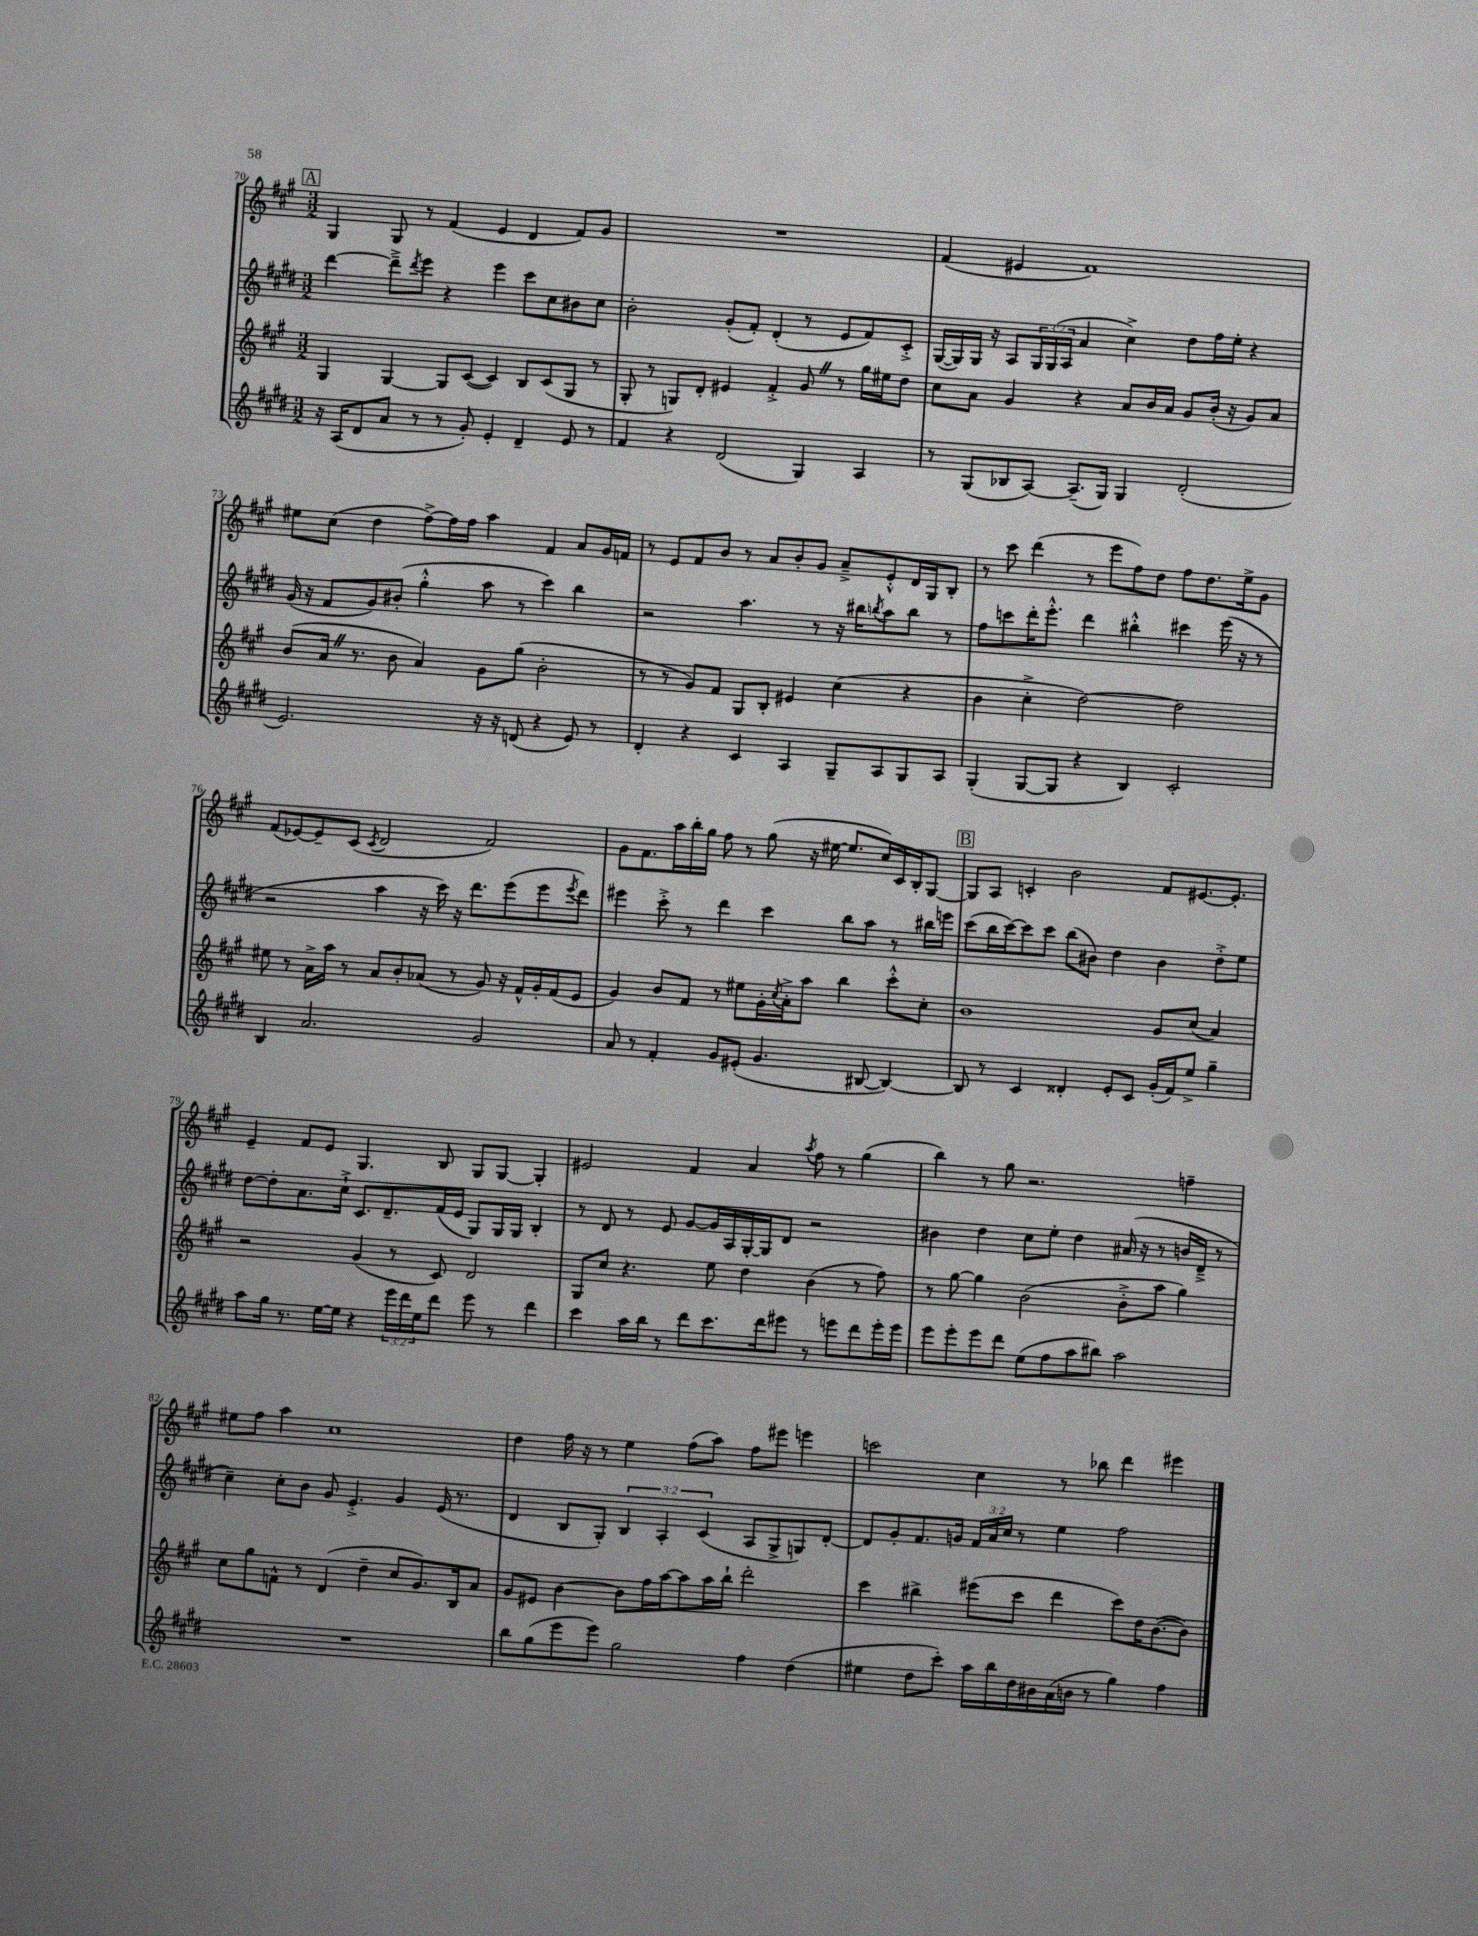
<<
\new StaffGroup <<
\new Staff = "s0" {
    \clef treble \key a \major \numericTimeSignature \time 3/2
    \mark \markup { \box "A" } gis4 gis8 r8 fis'4( e'4 d'4 fis'8) gis'8 |
    R1. |
    fis'4( eis'4 fis'1) |
    eis''8 cis''8( d''4 fis''8~->) fis''16 fis''16 a''4 fis'4 a'8 gis'16 f'16 |
    r8 e'8 fis'8 b'8 r8 a'8 b'8-. gis'8 a'8---> e'8-.-^ d'16 gis16 b8-. |
    r8 cis'''8 d'''4( r8 e'''8 fis''8) d''8 fis''8 d''8. e''16-> gis'8 |
    fis'8( ees'8~) ees'8-- cis'8( \acciaccatura { cis'8 } d'2 fis'2) |
    gis'8 fis'8. a''16 b''16-. gis''16 fis''8 r8 gis''8( r16 eis''16~ eis''8. cis''16) cis'16 b16-. gis8~ |
    \mark \markup { \box "B" } gis8 a8 c'4-. b'2 fis'8 eis'8.~ eis'8.-. |
    e'4-- fis'8 e'8 gis4. b8 gis8 gis8~ gis4-. |
    eis'2 fis'4 a'4 \acciaccatura { a''8 } fis''8 r8 gis''4( |
    b''4) r8 gis''8 r2. f''4-- |
    eis''8 fis''8 a''4 cis''1 |
    d''4 fis''16 r16 r8 e''4 fis''8( a''8) fis''8 eis'''8 e'''4 |
    c'''2 cis''4 r8 bes''8 d'''4 eis'''4 \bar "|." |
}
\new Staff = "s1" {
    \clef treble \key e \major \numericTimeSignature \time 3/2 \override Staff.TupletNumber.text = #tuplet-number::calc-fraction-text
    \mark \markup { \box "A" } dis'''4~ dis'''8---> \acciaccatura { dis'''8 } e'''8 r4 e'''4 cis'''8 cis''8 bis'8 cis''8 |
    b'2-. gis'8-.( fis'8-.) dis'4-.( r8 e'8 fis'8) cis'8-.-> |
    gis16~( gis16) gis16 r16 a8 \tuplet 3/2 { gis16 gis16( a16 } a'4 cis''4->) dis''8 fis''16 e''16-. r4 |
    gis'16( r16 fis'8 gis'8) bis'8-.( gis''4-.-^ a''8 r8 cis'''4) b''4 |
    r2 a''4. r8 r16 bis''16 \acciaccatura { b''8 } a''8 b''8 r8 |
    fis''8 c'''8 dis'''16-. e'''8.-.-^ dis'''4 bis''4-.-^ cis'''4 e'''16( r16 r8 |
    r2 a''4 r16 cis'''16) r16 dis'''8. e'''8( e'''8 \acciaccatura { e'''8 } dis'''8) |
    eis'''4 cis'''8-.-> r8 dis'''4 cis'''4 b''8 a''8 r8 bis''16 e'''16 |
    \mark \markup { \box "B" } cis'''8( b''16 cis'''16~) cis'''8 cis'''8 b''8( bis'8) dis''4 bis'4 dis''8-.-> e''8 |
    dis''8~ dis''8-. a'8. cis''16-!-> cis'8. dis'8.-- fis'16( e'16 gis8) gis16 gis16 b4-. |
    r8 dis'8 r8 e'8 gis'8~ gis'16 a16 gis16~-. gis16 dis'8 r2 |
    bis'4 dis''4 cis''8 e''8-. dis''4 ais'16( r16 r8 b'16 dis'16---> r8 |
    cis''4--) cis''8-. b'8 gis'8 e'4.-.-> gis'4 e'16( r8. |
    dis'4 b8 gis8-.) \tuplet 3/2 { b4 a4-. cis'4( } a8 gis8-> g8) dis'8~-. |
    dis'8 gis'8-. fis'8. g'16 \tuplet 3/2 { fis'16 a'16 cis''16 } r8 e''4 fis''2 \bar "|." |
}
\new Staff = "s2" {
    \clef treble \key a \major \numericTimeSignature \time 3/2
    \mark \markup { \box "A" } gis4 gis4~ gis8 cis'8~( cis'4) b8 cis'8( gis8 r8 |
    gis8-. r8 g8) d'8-. eis'4 fis'4-.-> gis'8 \once \override BreathingSign.text = \markup { \musicglyph "scripts.caesura.straight" } \breathe r8 gis''16 eis''16 d''8 |
    cis''8 a'8 gis'4 r4 a'8 b'16 a'16 gis'8 b'16-.( r16 gis'8) a'8 |
    b'8( a'16 \once \override BreathingSign.text = \markup { \musicglyph "scripts.caesura.straight" } \breathe r8. b'8 a'4) gis'8 gis''8( b'2-. |
    r8 r8 gis'8) fis'8 gis8 b8-. eis'4 cis''4( r4 |
    b'4 cis''4-.-> d''2~) d''2 |
    eis''8 r8 a'16-> a''16 r8 a'8 b'8-. aes'8( r8 gis'8) r16 fis'16-^ gis'16-. fis'16( e'8 |
    gis'4) b'8 fis'8 r8 eis''8 gis'16-. \acciaccatura { cis''8 } a'16-.-> a''8 b''4 cis'''8-.-^ cis''8-. |
    \mark \markup { \box "B" } b'1 gis'8 cis''8( a'4) |
    r2 gis'4( r8 cis'8) d'2 |
    gis8 cis''8 r4. e''8 d''4 b'4( r8 fis''8) |
    r8 gis''8~ gis''4 b'2( b'8-.-> a''8 gis''4) |
    cis''8 gis''8 f'8-^ r8 d'4( d''4-- cis''8 gis'8.) b16 a'8 |
    gis'8 eis'8 b'4~ b'8 fis''16 a''16~ a''8 a''16 b''16-! d'''2-. |
    cis'''4 bis''4-> eis'''8( cis'''8 d'''4 cis'''8) d''16 b'8.~( b'8) \bar "|." |
}
\new Staff = "s3" {
    \clef treble \key e \major \numericTimeSignature \time 3/2 \override Staff.TupletNumber.text = #tuplet-number::calc-fraction-text
    \mark \markup { \box "A" } r16 a16( dis'8 a'8 r8 r8 gis'8-.) e'4-. dis'4-- e'8 r8 |
    fis'4 r4 dis'2( gis4) a4 |
    r8 gis8( bes8 a8~) a8.--( gis16) gis4 dis'2-.( |
    e'2.) r16 r16 d'8( r4 e'8) r8 |
    dis'4-. r4 cis'4 a4 gis8-- a8 gis8 a8 |
    gis4-.( gis8~ gis8 r4 b4) cis'2-. |
    b4 a'2. gis'2 |
    a'8 r8 fis'4-. gis'8 eis'8-.( gis'4. bis8~ bis4~) |
    \mark \markup { \box "B" } bis8 r8 cis'4 disis'4-. e'8-. cis'8 gis'16-.( fis'16) e''8-> gis''4-- |
    a''8 gis''16 r8. e''16~ e''16 r4 \tuplet 3/2 { e'''16 dis'''16 e''16 } dis'''8 e'''8 r8 dis'''4 |
    cis'''4 a''16 b''16 r8 dis'''8 cis'''8. dis'''16 eis'''8 r8 e'''8 dis'''8 e'''16-. e'''16 |
    e'''8 e'''8-. e'''8 dis'''8 e''8( fis''8 a''8 bis''8) a''2 |
    R1. |
    b''8 gis''8( e'''8 e'''8) gis''2 fis''4 dis''4( |
    eis''4 dis''8 cis'''8-.) a''16 b''16 dis''16 bis'16 a'16( b'16 r8 gis''4) fis''4 \bar "|." |
}
>>
>>
\layout { \context { \Score currentBarNumber = #70 } }
